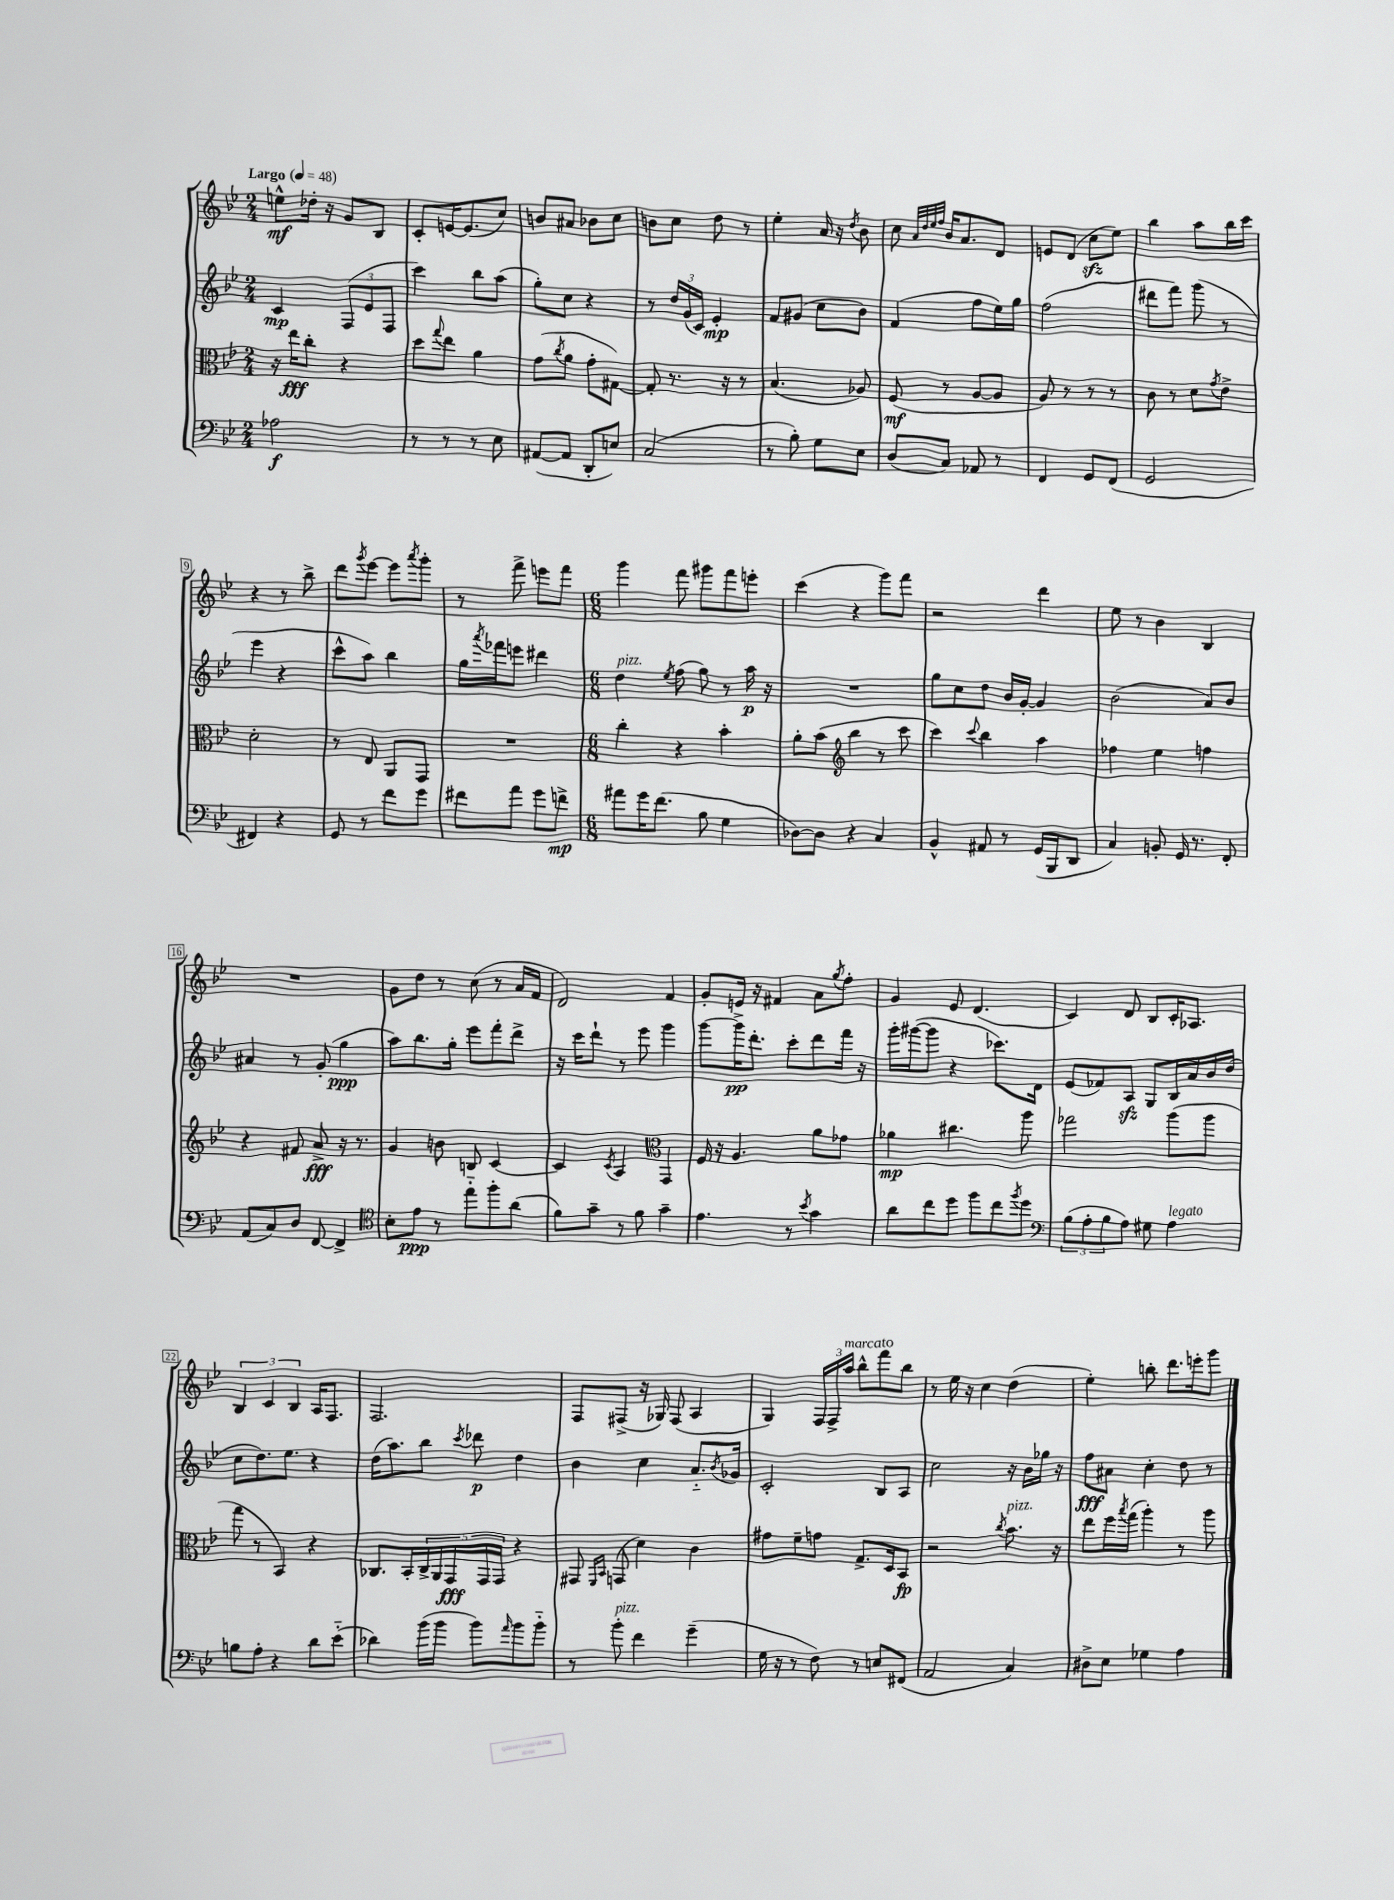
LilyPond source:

<<
\new StaffGroup <<
\new Staff = "s0" {
    \clef treble \key bes \major \numericTimeSignature \time 2/4 \tempo "Largo" 4 = 48
    e''8-^\mf des''16-. r16 g'8 bes8 |
    c'8-. e'16~ e'8.( c''8) |
    b'8 ais'8 bes'8 c''8 |
    b'8 c''8 d''8 r8 |
    ees''4-. a'16 r16 \acciaccatura { d''8 } bes'8 |
    c''8 \grace { a'32 d''32 ees''32 f''32 } bes'16 a'8. d'8 |
    e'8 d'8( c''8\sfz ees''8) |
    bes''4 a''8 bes''16 c'''16 |
    r4 r8 bes''8-> |
    d'''8 \acciaccatura { g'''8 } ees'''8~ ees'''8 \acciaccatura { a'''8 } g'''8-. |
    r8 f'''8-> e'''8 f'''8 |
    \numericTimeSignature \time 6/8 g'''4 f'''8 gis'''8 f'''8 e'''8-. |
    c'''4( r4 g'''8) f'''8 |
    r2 d'''4 |
    ees''8 r8 bes'4 bes4 |
    R2. |
    g'8 d''8 r8 c''8( r8 a'16 f'16 |
    d'2) f'4 |
    g'8-. e'16 r16 fis'4 a'8 \acciaccatura { g''8 } f''8-. |
    g'4 ees'8 d'4.( |
    c'4) d'8 bes8 c'16-. aes8. |
    \tuplet 3/2 { bes4 c'4 bes4 } a16 f8. |
    f2. |
    f8 fis8->( r16 ges16) fis8( a4 |
    g4) \tuplet 3/2 { f16 f16-> a''16^\markup { \italic "marcato" } } bes''8-^ f'''8 bes''8 |
    r8 ees''16 r16 c''4 d''4( |
    ees''4-.) b''8-. d'''8. e'''16-. g'''8 \bar "|." |
}
\new Staff = "s1" {
    \clef treble \key bes \major \numericTimeSignature \time 2/4
    c'4\mp \tuplet 3/2 { f8( ees'8 f8 } |
    c'''4) bes''8 a''8( |
    g''8-.) c''8 r4 |
    r8 \tuplet 3/2 { d''16 g'16( c'16) } ees'4-.\mp |
    f'8 gis'8( c''8 bes'8) |
    f'4( f''8 ees''16) g''16 |
    f''2( |
    dis'''8 f'''8) g'''8( r8 |
    ees'''4 r4 |
    c'''8-^ a''8) bes''4 |
    g''16 \acciaccatura { a'''8 } fes'''16 e'''8 dis'''4 |
    \numericTimeSignature \time 6/8 d''4^\markup { \italic "pizz." } \acciaccatura { ees''8 } f''8( g''8) r8 a''16\p r16 |
    R2. |
    g''8 c''8 d''8 bes'16 g'16~-. g'4 |
    bes'2( a'8) bes'8 |
    ais'4 r8 g'8-.( g''4\ppp |
    a''8) bes''8. g''16-. ees'''8 f'''8-. d'''8-> |
    r16 c'''16 d'''8-! r8 ees'''8 g'''4 |
    g'''8~ g'''16->\pp d'''8.-. c'''8-. d'''8 f'''16 r16 |
    g'''16-. gis'''16~( gis'''8 r4 ces'''8.) d'16 |
    ees'8( fes'8) a8\sfz g8 bes16 a'16 bes'16 d''16( |
    c''8 d''8.) ees''8. r4 |
    d''16( a''8.) bes''8 \acciaccatura { c'''8 } des'''8\p d''4 |
    bes'4 c''4 a'8.-_ \acciaccatura { bes'8 } ges'16 |
    c'2-. bes8 a8 |
    c''2 r16 bes'16 ges''16 r16 |
    f''8\fff ais'8 c''4-. d''8 r8 \bar "|." |
}
\new Staff = "s2" {
    \clef alto \key bes \major \numericTimeSignature \time 2/4
    r16 ees''16\fff c''8-. r4 |
    d''8 \appoggiatura { g''8 } ees''8 a'4 |
    g'8( \acciaccatura { c''8 } a'8 g'8-. gis8~) |
    gis8-. r8. r16 r8 |
    bes4.( aes8) |
    f8\mf( r8 a8~ a8 |
    a8) r8 r8 r8 |
    c'8 r8 d'8 \acciaccatura { g'8 } ees'8-> |
    d'2-. |
    r8 ees8 a,8 g,8 |
    R2 |
    \numericTimeSignature \time 6/8 c''4-. r4 bes'4-. |
    a'8-. bes'8( \clef treble bes''4 r8 c'''8 |
    c'''4) \appoggiatura { c'''8 } bes''4 a''4 |
    fes''4 ees''4 f''4 |
    r4 fis'8 a'8->\fff r16 r8. |
    g'4 b'8 b8 c'4~ |
    c'4 \acciaccatura { c'8 } a4 \clef alto g,4 |
    f16 r16 a4. a'8 ges'8 |
    aes'4\mp cis''4. a''8 |
    ges''2 a''8( a''8 |
    g''8 r8 bes,4) r4 |
    ces8. bes,16-. \tuplet 5/4 { ces16-> a,16 g,16\fff g,16 g,16 } r4 |
    gis,8 \grace { f,16 bes,16 } g,8( d'4) c'4 |
    gis'8 f'8-- g'8 g8.-> d16 bes,8\fp |
    r2 \acciaccatura { c''8 } bes'8.^\markup { \italic "pizz." } r16 |
    ees''8 f''16 \acciaccatura { bes''8 } g''16( a''4-.) r8 a''8 \bar "|." |
}
\new Staff = "s3" {
    \clef bass \key bes \major \numericTimeSignature \time 2/4
    aes2\f |
    r8 r8 r8 ees8 |
    ais,8~( ais,8 d,8-. e8) |
    c2( |
    r8 bes8-.) g8 ees8 |
    d8( c8) aes,8 r8 |
    f,4 g,8 f,8( |
    g,2 |
    fis,4) r4 |
    g,8 r8 f'8 g'8 |
    fis'8 a'8 g'8 f'8->\mp |
    \numericTimeSignature \time 6/8 ais'8 g'16 f'8.( bes8 g4 |
    des8~) des8 r4 c4 |
    bes,4-^ ais,8 r8 g,16( bes,,16 d,8 |
    c4) b,8-. g,16 r8. f,8-. |
    a,8( c8) d8 f,8~ f,4-> |
    \clef tenor bes8-. ees'8\ppp r8 ees''8-_ f''8-. a'8( |
    f'8) g'8-- r8 f'8 g'4-- |
    ees'4. r8 \acciaccatura { bes'8 } g'4 |
    a'8 c''8 d''8 f''8 c''8 \acciaccatura { f''8 } d''8 |
    \clef bass \tuplet 3/2 { bes8( a8-. bes8 } a8) gis8 a4^\markup { \italic "legato" } |
    b8 a8-. r4 d'8 ees'8-_( |
    des'4) bes'16( bes'16 bes'8) \grace { a'16 } bes'8 bes'8-_ |
    r8 bes'8-.^\markup { \italic "pizz." } f'4 g'4--( |
    g16 r16 r8 f8) r8 e8 fis,8( |
    a,2 c4) |
    dis8-> ees8 ges4 a4 \bar "|." |
}
>>
>>
\layout { \context { \Score \override BarNumber.stencil = #(make-stencil-boxer 0.1 0.3 ly:text-interface::print) } }
